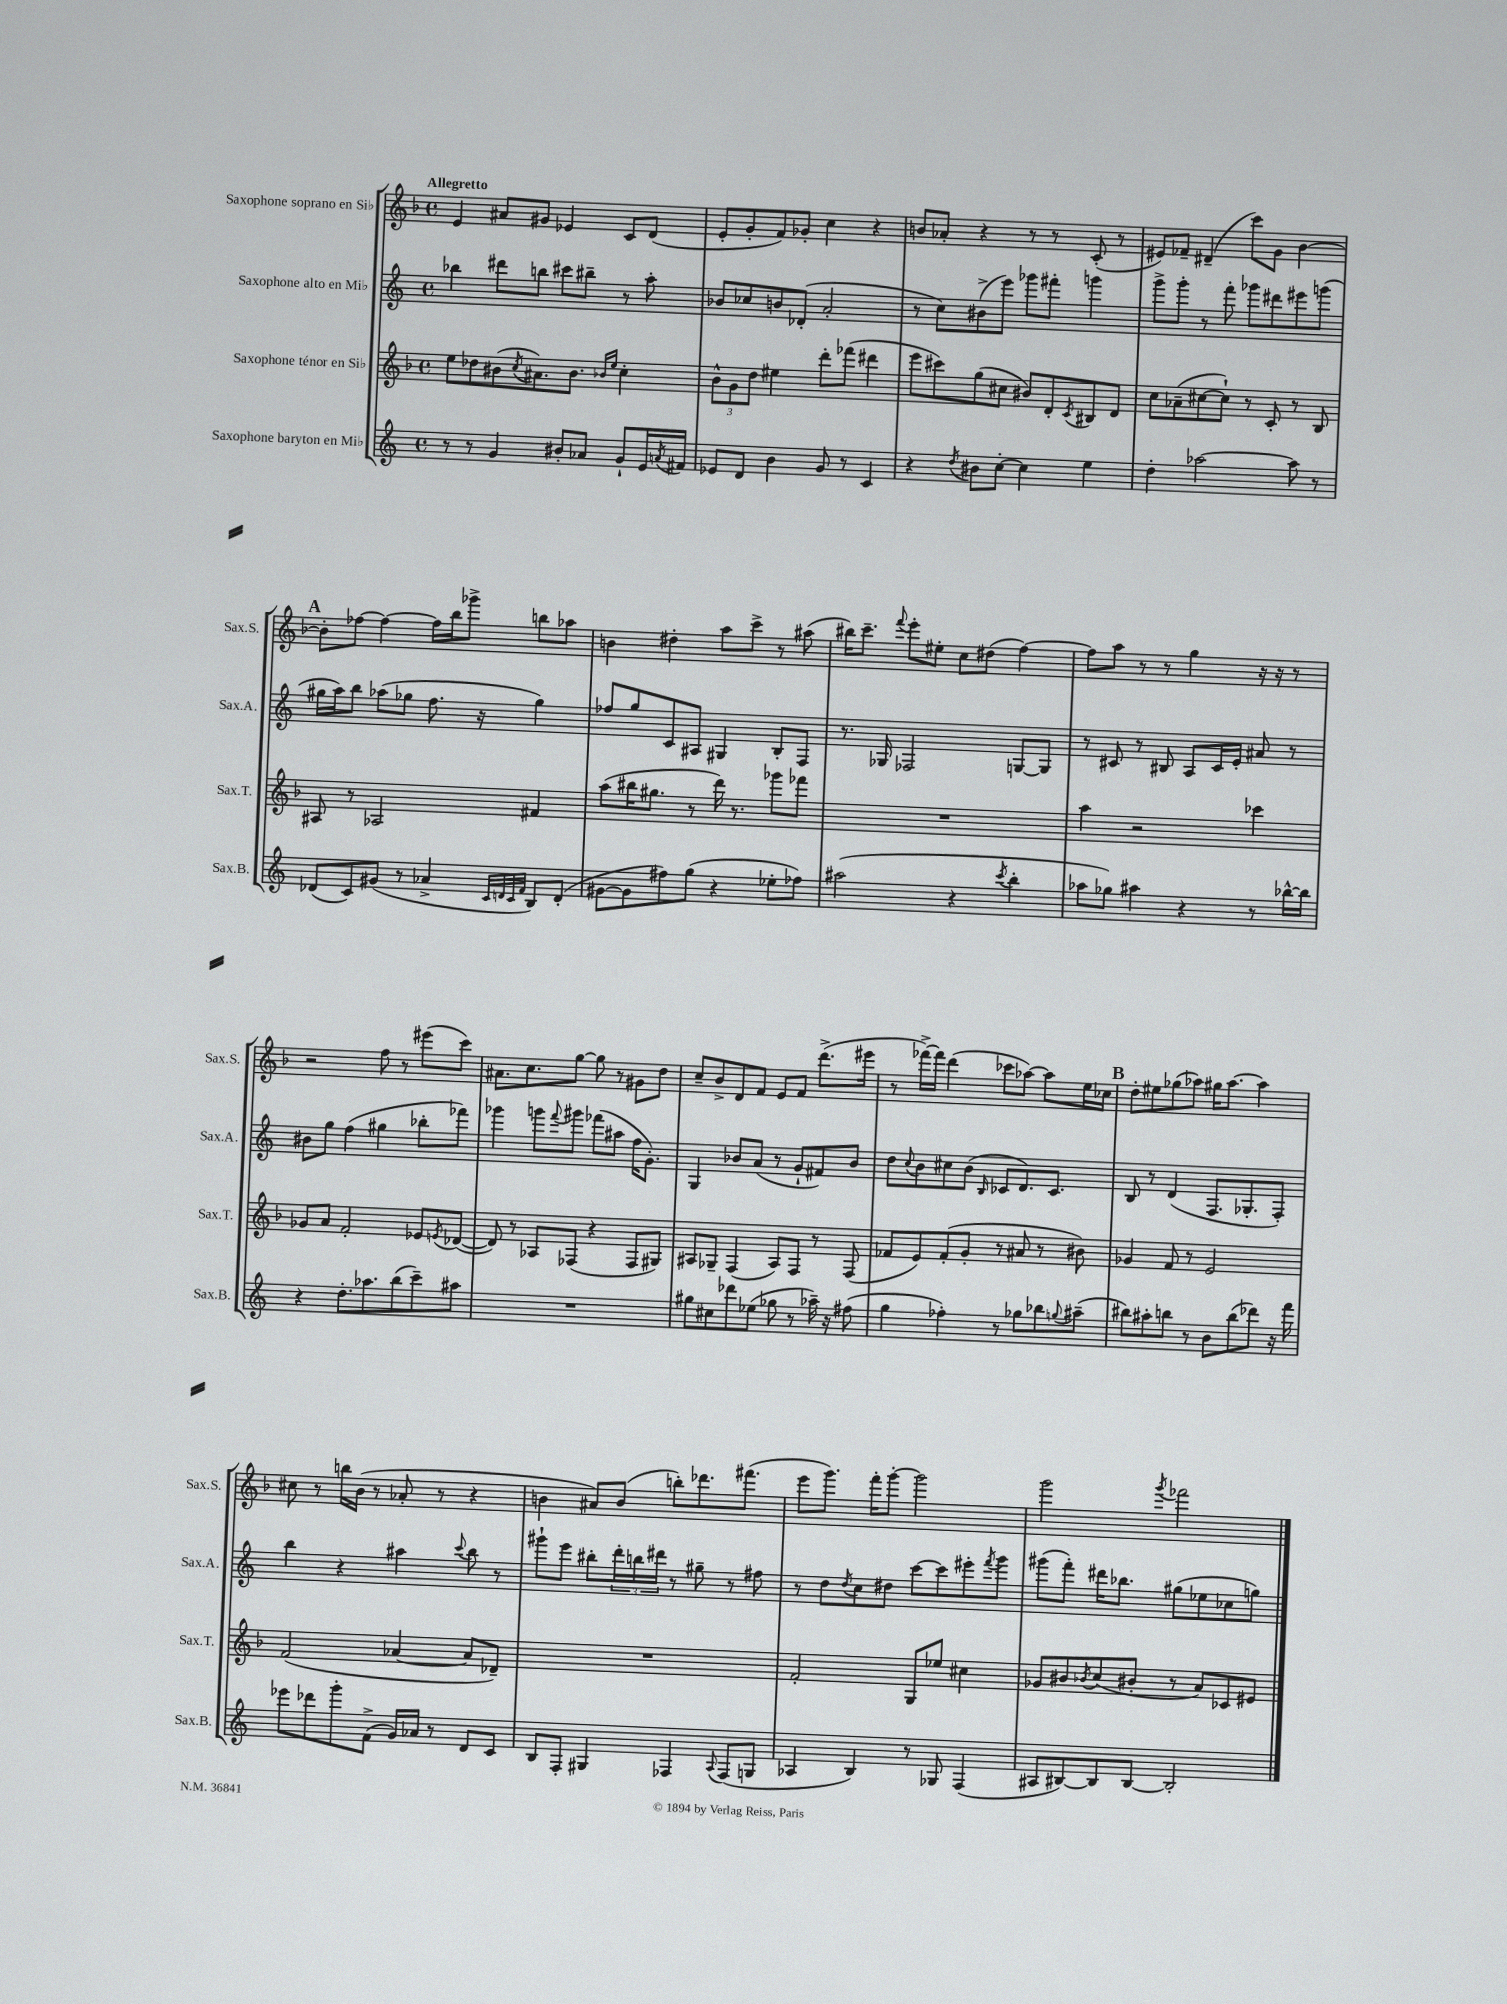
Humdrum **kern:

**kern	**kern	**kern	**kern
*part4	*part3	*part2	*part1
*staff4	*staff3	*staff2	*staff1
*I"Saxophone baryton en Mi♭	*I"Saxophone ténor en Si♭	*I"Saxophone alto en Mi♭	*I"Saxophone soprano en Si♭
*I'Sax.B.	*I'Sax.T.	*I'Sax.A.	*I'Sax.S.
*clefG2	*clefG2	*clefG2	*clefG2
*k[]	*k[b-]	*k[]	*k[b-]
*M4/4	*M4/4	*M4/4	*M4/4
*met(c)	*met(c)	*met(c)	*met(c)
=1	=1	=1	=1
!	!	!	!LO:TX:a:B:t=Allegretto
8r	8ee\L	4bb-X\	4e/
8r	8dd-X\	.	.
4g/	(8b#X\	8ddd#X\L	8a#X/L
.	8qcc/	.	.
.	8.a#X\)	8bbn\J	8g#X/J
8b#X'/L	.	8ccc#X\L	4e-X/
.	8.b#\J	.	.
8a-X/J	.	8bb#X~\J	.
.	16qqb-X/LL	.	.
.	16qqee/JJ	.	.
8g`/L	4cc'\	8r	8c/L
16e/L	.	8aa'\	(8d/J
8qan/	.	.	.
16f#X/JJ	.	.	.
=2	=2	=2	=2
8e-X/L	12b-^^\L	8b-X/L	8e'/L
.	12g\	.	.
8d/J	.	8cc-X/	8g'/
.	12dd\J	.	.
4b\	4ee#X\	8bn/	8f/)
.	.	(8d-X'/J	8g-X'/J
8g/	8ddd'\L	2a'/	4cc\
8r	(8fff-X\J	.	.
4c/	4ddd#X\	.	4r
=3	=3	=3	=3
4r	8eee\L	8r	8bn/L
.	8ccc#X\)	8cc\L)	8a-X'/J
8qdd/	.	.	.
8b#X\L	(8gg\	(8b#X^\	4r
[8cc'\J	8cc#X\J	8eee\J)	.
4cc\]	8b#X/L)	8ggg-X\L	8r
.	8d'/	8fff#X'\J	8r
.	8qc/	.	.
4ee\	8B#X/	4gggn\	(8c'/
.	8d/J	.	8r
=4	=4	=4	=4
4dd'\	8cc\L	8ggg^\L	8e#X/L)
.	(8a-X~\	8ggg'\J	8f-X~/J
[2aa-X\	[8cc#X\	8r	(4d#X~/
.	8cc#`\J])	8fff'\	.
.	8r	8ggg-X\L	8ccc\L)
.	8c'/	8ddd#X\	8g\J
8aa-\]	8r	8eee#X\	[4b-\
8r	8B-/	(8gggn\J	.
!!LO:LB:g=z
!!LO:REH:place=s1:t=A
=5	=5	=5	=5
(8d-X/L	8A#X/	16gg#X\LL	8b-'\L]
.	.	16aa\J)	.
8c/)	8r	8bb\J	[8ff-X\J
(8g#X/J	2A-X/	(8aa-X\L	4ff-\_
8r	.	8gg-X\J	.
4a-X^/	.	8.ff\	16ff-\LL]
.	.	.	16bb-\J
.	.	.	8ggg-X^\J
.	.	16r	.
32qqc/LLL	.	.	.
32qqdn/	.	.	.
32qqc/	.	.	.
32qqf/JJJ	.	.	.
8B/L)	4f#X/	4gg-\)	8bbn\L
(8d'/J	.	.	8aa-X\J
=6	=6	=6	=6
[8g#X\L	(8aa\L	8ff-X/L	4bn\
8g#\]	16bb#X\K	8gg/	.
.	8.gg#X\J	.	.
8ff#X\)	.	8c/	4dd#X'\
(8gg\J	8r	8A#X/J	.
4r	16ddd\)	4G#X/	8aa\L
.	8.r	.	.
.	.	.	8ccc^\J
8ee-X'\L	8ggg-X\L	8B'/L	8r
8ff-X\J)	8fff-X\J	8F/J	(8aa#X\
=7	=7	=7	=7
(2aa#X\	1r	8.r	16bb#X\KL)
.	.	.	8.ccc~\J
.	.	16G-X/	.
.	.	.	8qqfff/
.	.	2F-X/	8eee'\L
.	.	.	8ee#X'\J
4r	.	.	8cc\L
.	.	.	(8dd#X\J
8qccc/	.	.	.
4bb'\	.	[8Gn/L	[4ff\)
.	.	8G/J]	.
=8	=8	=8	=8
8aa-X\L	4aa\	8r	8ff\L]
8gg-X\J)	.	8c#X/	8aa\J
4aa#X\	2r	8r	8r
.	.	8B#X/	8r
4r	.	8A/L	4gg\
.	.	16c#/L	.
.	.	16e'/JJ	.
8r	4ccc-X\	8a#X/	16r
.	.	.	16r
[16bb-X^^\LL	.	8r	8r
16bb-\JJ]	.	.	.
!!LO:LB:g=z
=9	=9	=9	=9
4r	8g-X/L	8b#X\L	2r
.	8a/J	8gg\J	.
8.dd'\L	2f'/	(4ff\	.
8.aa-X\	.	.	.
.	.	4gg#X\	8ff\
(8bb\	.	.	8r
8ccc~\)	8e-X/L	8bb-X'\L	(8eee#X\L
.	8qen/	.	.
8aa#X\J	([8d-X/J	8fff-X\J)	8ccc\J)
=10	=10	=10	=10
1r	8d-/])	4ggg-X\	8.a#X\L
.	8r	.	.
.	.	.	8.cc\
.	8A-X/L	8gggn\L	.
.	.	8qqfff/	.
.	(8F-X/J	8ggg#X\J	[8gg\J
.	4r	(8fff-X\L	8gg\]
.	.	8aa#X\J	8r
.	8F-/L	16ff\KL	8g#X\L
.	.	8.g'\J)	.
.	8G#X/J)	.	8dd\J
=11	=11	=11	=11
8gg#X\L	8A#X/L	4G/	8cc~/L
8cc#X\	8G-X~/J	.	8b-^/
8ddd-X\	(4F/	8b-X/L	8d/
(8ee-X\J	.	(8a/J	8f/J
8gg-X\	8A#/L)	8r	8e/L
8r	8F/J	8g`/L	8f/J
16aa-X~\)	8r	8f#X/)	(8.ddd^\L
16r	.	.	.
(8ff#X\	(8F/	8b-/J	.
.	.	.	16eee#X\Jk
=12	=12	=12	=12
4gg\	8f-X/L	8dd\L	8r
.	.	8qqcc/	.
.	8e/)	8b\	[16fff-X^\LL)
.	.	.	16fff-\JJ]
4ff-X'\)	(8f-'/	8cc#X\	(4ddd\
.	8g'/J	(8b\J	.
.	.	16qqB/	.
8r	8r	8c-X/L	8ccc-X\L
8gg-X\L	8a#X/	8.d/)	[8aa-X\J)
8bb-X\	8r	.	8aa-\L]
.	.	8.c-/J	.
8qqggn/	.	.	.
(8aa#X~\J	8b#X\)	.	16ee\L
.	.	.	16cc-X\JJ
!!LO:REH:place=s1:t=B
=13	=13	=13	=13
8bb#X\L)	4g-X/	8B/	8dd'\L
8aa#X'\	.	8r	8ee#X\
8bbn\J	8f/	(4d/	(8gg-X\
8r	8r	.	8aa-X\J)
8b\L	2e/	8.F/L	16gg#X\KL
.	.	.	[8.aa-\J
(8bb\	.	.	.
.	.	8.G-X'/	.
8ddd-X\J)	.	.	4aa-\]
16r	.	8F'/J)	.
16fff\	.	.	.
!!LO:LB:g=z
=14	=14	=14	=14
8eee-X\L	(2f/	4bb\	8cc#X\
8ddd-X\	.	.	8r
8ggg'\	.	4r	16bbn\LL
.	.	.	(16b-\JJ
(8f^\J	.	.	8r
16g/LL)	[4a-X/	4aa#X\	8a-X'/
16a-X/JJ	.	.	.
8r	.	.	8r
.	.	8qqccc/	.
8d/L	8a-/L]	8bb\	4r
8c/J	8d-X~/J)	8r	.
=15	=15	=15	=15
8B/L	1r	8ggg#X`\L	4bn\
8F'/J	.	8eee\J	.
4G#X/	.	8bb#X'\L	8a#X/L)
.	.	24ddd'\L	(8b/J
.	.	24bbn\	.
.	.	24ddd#X\JJ	.
4F-X/	.	8r	8bbn'\L)
.	.	8gg#X~\	8.ddd-X\
8qqA/	.	.	.
(8F-/L	.	8r	.
.	.	.	(8.fff#X\J
8Gn/J	.	8ff#X\	.
=16	=16	=16	=16
4A-X/	2f'/	8r	8eee\L
.	.	8dd\L	8.ggg\J)
.	.	8qdd/	.
4B/)	.	8cc\	.
.	.	.	16fff'\KL
.	.	8dd#X\J	[8ggg'\J
8r	8G/L	[8ccc\L	2ggg\]
8G-X/	8ee-X/J	8ccc\]	.
(4F/	4cc#X\	8eee#X'\	.
.	.	8qfff/	.
.	.	8ggg\J	.
=17	=17	=17	=17
8A#X/L	8g-X/L	(8ggg#X\L	2ggg\
[8B#X/)	8b#X/	8fff'\J)	.
.	8qb-X/	.	.
8B#/]	(8cc/	16ddd#X\KL	.
.	.	8.bb-X\J	.
[8B#/J	8b#X'/J	.	.
.	.	.	8qggg/
2B#'/]	8r	(8gg#X\L	2fff-X\
.	8a/L)	8ee-X\	.
.	8c-X/	8cc-X\	.
.	8e#X/J	8ggn\J)	.
==	==	==	==
*-	*-	*-	*-
